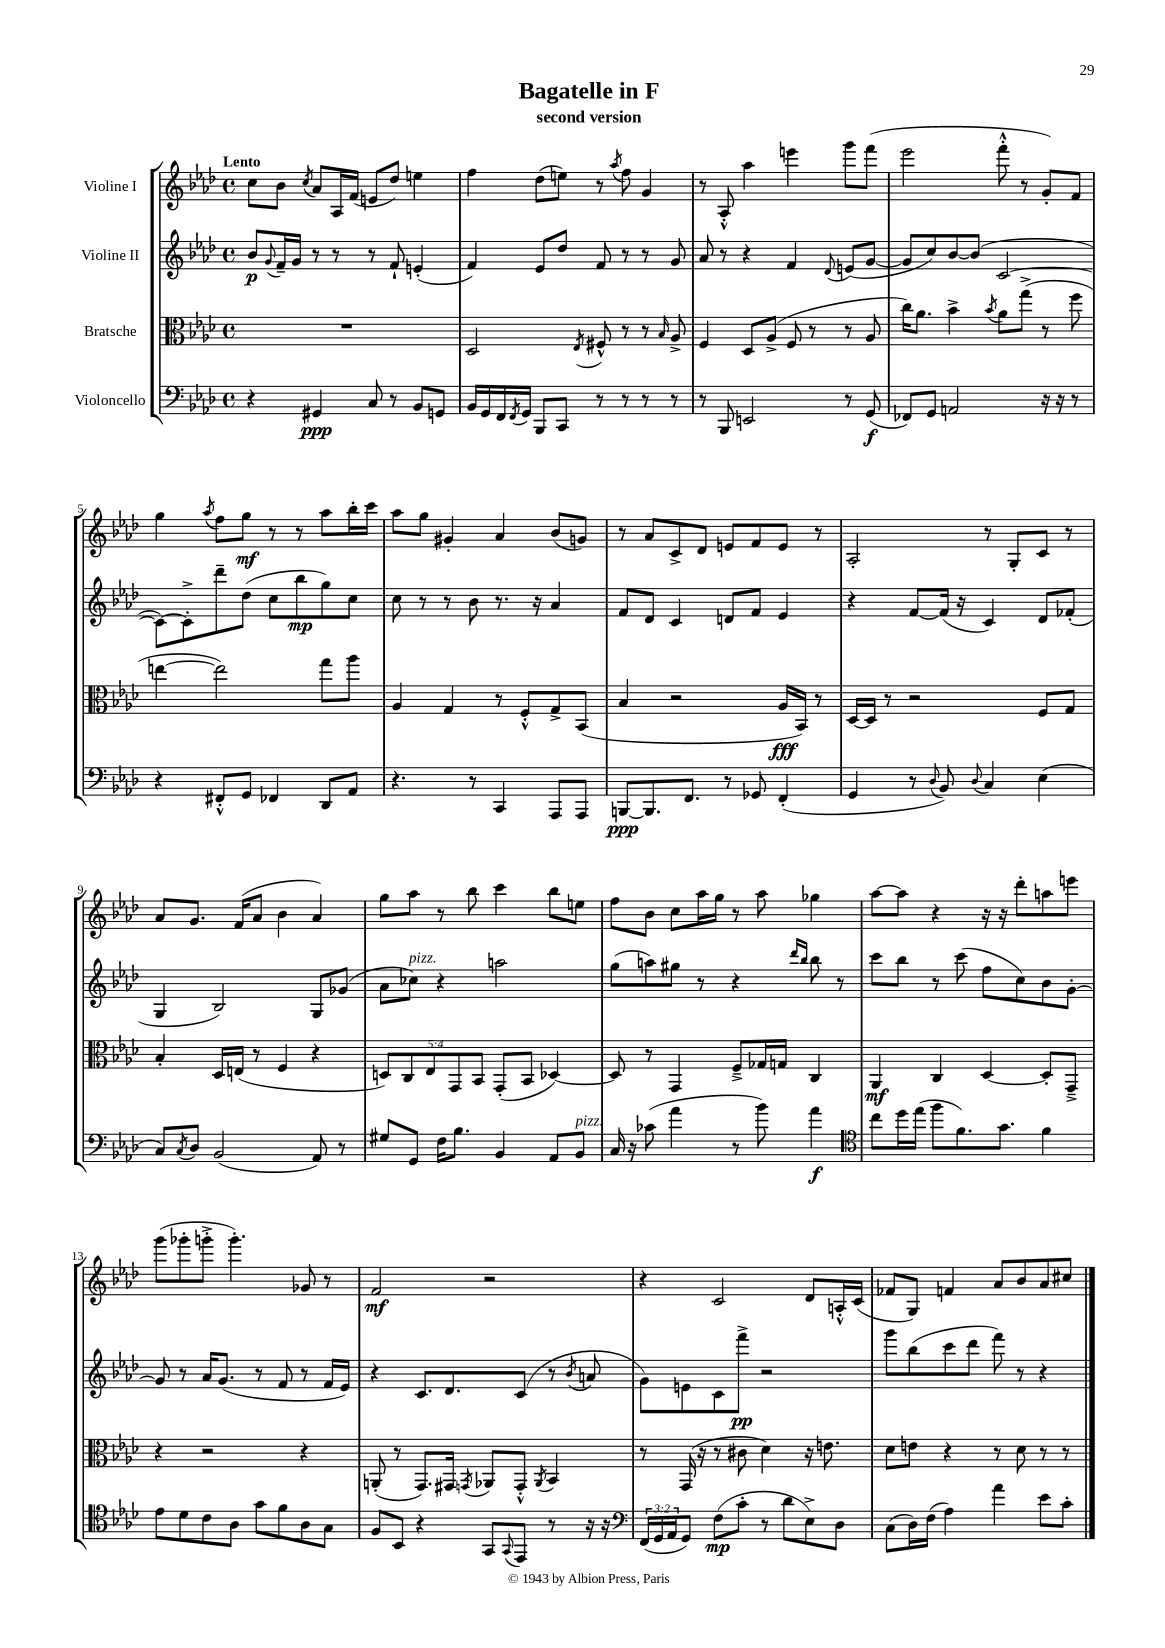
\header { title = "Bagatelle in F" subtitle = "second version" }
<<
\new StaffGroup <<
\new Staff = "s0" \with { instrumentName = "Violine I" } {
    \clef treble \key aes \major \defaultTimeSignature \time 4/4 \tempo "Lento"
    c''8 bes'8 \acciaccatura { c''8 } aes'8 aes16 f'16( e'8 des''8) e''4 |
    f''4 des''8( e''8) r8 \acciaccatura { aes''8 } f''8 g'4 |
    r8 aes8-.-^ aes''4 e'''4 g'''8 f'''8( |
    ees'''2 f'''8-.-^ r8 g'8-.) f'8 |
    g''4 \acciaccatura { aes''8 } f''8 g''8\mf r8 r8 aes''8 bes''16-. c'''16 |
    aes''8 g''8 gis'4-. aes'4 bes'8( g'8) |
    r8 aes'8 c'8-> des'8 e'8 f'8 e'8 r8 |
    aes2-. r8 g8-. c'8 r8 |
    aes'8 g'8. f'16( aes'8 bes'4 aes'4) |
    g''8 aes''8 r8 bes''8 c'''4 bes''8 e''8 |
    f''8 bes'8 c''8 aes''16 g''16 r8 aes''8 ges''4 |
    aes''8~ aes''8 r4 r16 r16 des'''8-. a''8 e'''8 |
    g'''8( ges'''8-. g'''8-.-> g'''4.-.) ges'8 r8 |
    f'2\mf r2 |
    r4 c'2 des'8 a16-.-^ c'16( |
    fes'8 g8) f'4 aes'8 bes'8 aes'8 cis''8 \bar "|." |
}
\new Staff = "s1" \with { instrumentName = "Violine II" } {
    \clef treble \key aes \major \defaultTimeSignature \time 4/4
    bes'8\p \appoggiatura { g'8 } f'16-- g'16 r8 r8 r8 f'8-! e'4-.( |
    f'4) ees'8 des''8 f'8 r8 r8 g'8 |
    aes'8 r8 r4 f'4 \appoggiatura { des'8 } e'8( g'8~ |
    g'8 c''8) bes'8~ bes'8( c'2~ |
    c'8~) c'8-.-> des'''8-- des''8( c''8 bes''8\mp g''8) c''8 |
    c''8 r8 r8 bes'8 r8. r16 aes'4 |
    f'8 des'8 c'4 d'8 f'8 ees'4 |
    r4 f'8~ f'16( r16 c'4) des'8 fes'8-.( |
    g4 bes2) g8 ges'8( |
    aes'8 ces''8^\markup { \italic "pizz." }) r4 a''2 |
    g''8( a''8) gis''8 r8 r4 \grace { des'''16 bes''16 } bes''8 r8 |
    c'''8 bes''8 r8 c'''8( f''8 c''8) bes'8 g'8~-. |
    g'8 r8 aes'16 g'8.( r8 f'8 r8 f'16 ees'16) |
    r4 c'8. des'8. c'8( r8 \acciaccatura { bes'8 } a'8 |
    g'8) e'8 c'8 f'''8->\pp r2 |
    g'''8 bes''8( c'''8 des'''8 f'''8) r8 r4 \bar "|." |
}
\new Staff = "s2" \with { instrumentName = "Bratsche" } {
    \clef alto \key aes \major \defaultTimeSignature \time 4/4 \override Staff.TupletNumber.text = #tuplet-number::calc-fraction-text
    R1 |
    des2 \acciaccatura { ees8 } fis8-^ r8 r8 \grace { bes16 } aes8-> |
    f4 des8 aes8->( f8 r8 r8 aes8 |
    c''16) aes'8. bes'4-> \acciaccatura { bes'8 } aes'8 g''8->( r8 f''8 |
    e''4~ e''2) g''8 aes''8 |
    aes4 g4 r8 f8-.-^ g8-> bes,8( |
    bes4 r2 aes16\fff bes,16) r8 |
    des16~ des16 r8 r2 f8 g8 |
    bes4-. des16 e16( r8 f4 r4 |
    \tuplet 5/4 { d8) c8 ees8 g,8 bes,8 } g,8-.( bes,8 des4~) |
    des8 r8 g,4 f8---> ges16 g16 c4 |
    aes,4\mf c4 des4~ des8-. g,8---> |
    r4 r2 r4 |
    a,8-.( r8 g,8.) gis,16 \acciaccatura { g,8 } aes,8 g,8-.-^ \acciaccatura { aes,8 } bes,4 |
    r8 g,16( r16 r8 cis'8 des'4) r16 e'8. |
    des'8 e'8 r4 r8 des'8 r8 r8 \bar "|." |
}
\new Staff = "s3" \with { instrumentName = "Violoncello" } {
    \clef bass \key aes \major \defaultTimeSignature \time 4/4 \override Staff.TupletNumber.text = #tuplet-number::calc-fraction-text
    r4 gis,4\ppp c8 r8 bes,8 g,8 |
    bes,16 g,16 f,16 \acciaccatura { f,8 } g,16 bes,,8 c,8 r8 r8 r8 r8 |
    r8 bes,,8 e,2 r8 g,8\f( |
    fes,8) g,8 a,2 r16 r16 r8 |
    r4 fis,8-.-^ g,8 fes,4 des,8 aes,8 |
    r4. r8 c,4 aes,,8 aes,,8 |
    b,,8~\ppp b,,8. f,8. r8 ges,8 f,4-.( |
    g,4 r8 \appoggiatura { des8 } bes,8) \appoggiatura { des8 } c4 ees4( |
    c8) \acciaccatura { c8 } des8 bes,2( aes,8) r8 |
    gis8 g,8 f16 bes8. bes,4 aes,8 bes,8^\markup { \italic "pizz." } |
    c16 r16 ces'8( aes'4 r8 bes'8) aes'4\f |
    \clef tenor c''8 des''16 ees''16( f''8 f'8.) g'8. f'4 |
    ees'8 des'8 c'8 aes8 g'8 f'8 aes8 g8 |
    f8 bes,8 r4 g,8 \appoggiatura { g,8 } ees,8 r8 r16 r16 |
    \clef bass \tuplet 3/2 { f,16( g,16 aes,16 } g,8) f8\mp( c'8-. r8 des'8 ees8->) des8 |
    c8( des16) f16( aes4) aes'4 ees'8 c'8-. \bar "|." |
}
>>
>>
